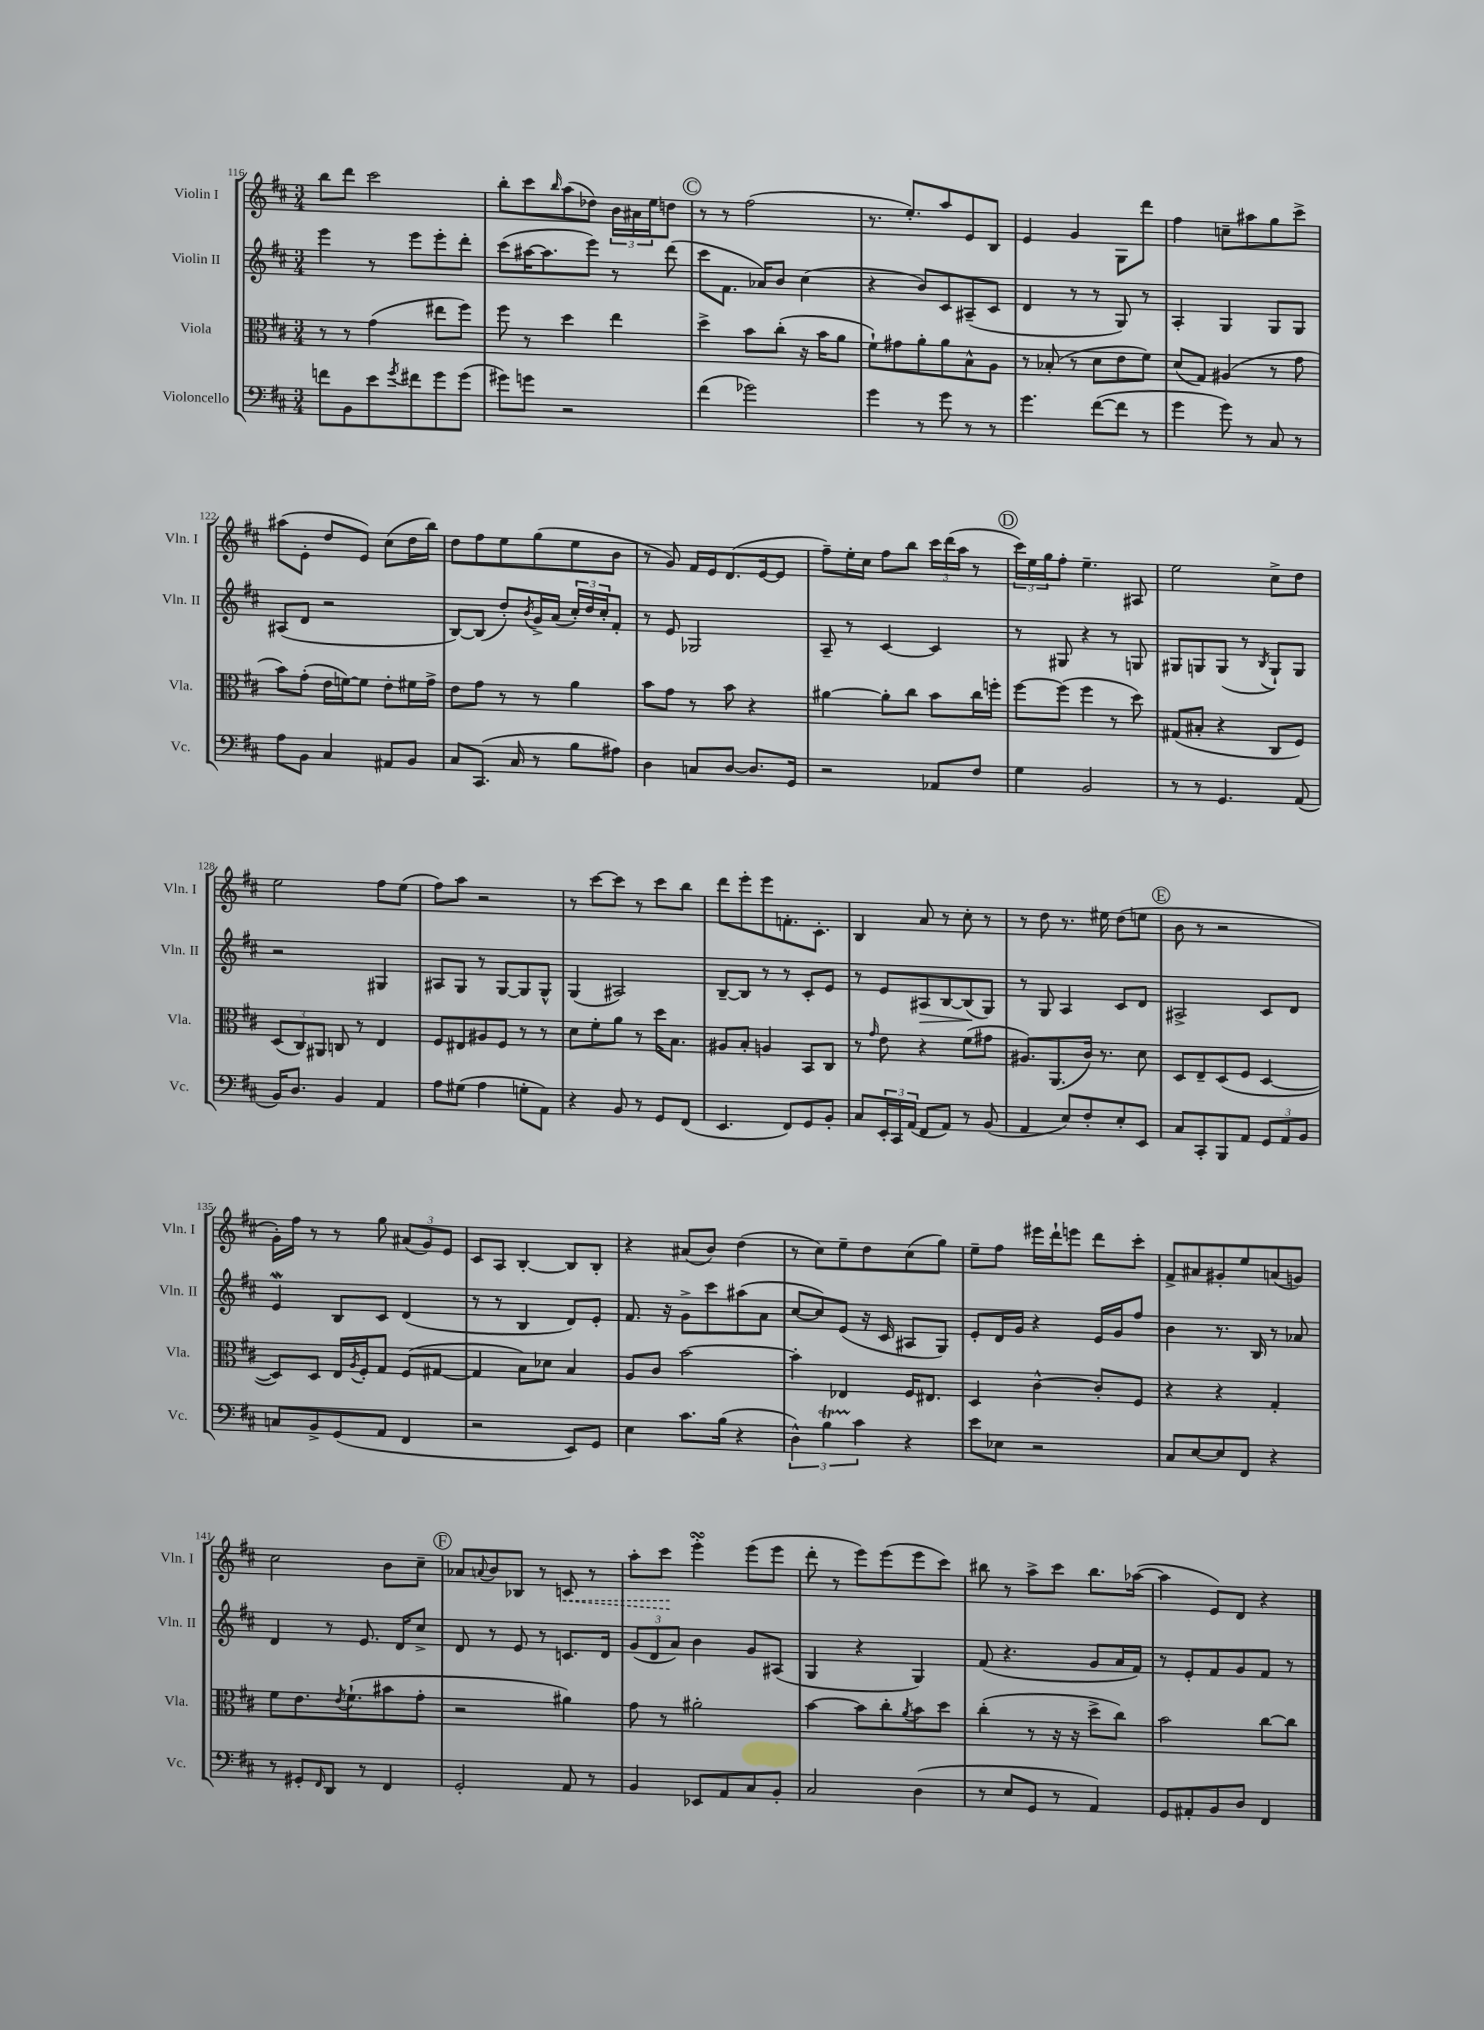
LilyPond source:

<<
\new StaffGroup <<
\new Staff = "s0" \with { instrumentName = "Violin I" shortInstrumentName = "Vln. I" } {
    \clef treble \key d \major \numericTimeSignature \time 3/4
    b''8 d'''8 cis'''2 |
    b''8-. cis'''8 \grace { b''16 } a''8( des''8) \tuplet 3/2 { b'16 ais'16 e''16 } d''8 |
    \mark \markup { \circle "C" } r8 r8 fis''2( |
    r8. e''8.-.) a''8 e'8 b8 |
    e'4 g'4 g8 d'''8 |
    fis''4 c''8-- ais''8 g''8 cis'''8-> |
    ais''8( e'8-. d''8 e'8) cis''8( d''16 b''16) |
    d''8 fis''8 e''8 g''8( e''8 b'8 |
    r8 g'8) fis'16 e'16 d'8.( e'16~ e'8 |
    fis''8--) e''16-. cis''16 fis''8 b''8 \tuplet 3/2 { cis'''16 d'''16( a''16 } r8 |
    \mark \markup { \circle "D" } \tuplet 3/2 { cis'''16) e''16 g''16 } fis''8-. e''4.-- ais8 |
    e''2 cis''8-> d''8 |
    e''2 fis''8 e''8( |
    fis''8) a''8 r2 |
    r8 cis'''8~ cis'''8 r8 cis'''8 b''8 |
    d'''8 e'''8-. e'''8 f'8.-. cis'8.-. |
    b4 a'8 r8 cis''8-. r8 |
    r8 d''8 r8. eis''16 d''8( e''8 |
    \mark \markup { \circle "E" } b'8 r8 r2 |
    g'16-.) fis''16 r8 r8 g''8 \tuplet 3/2 { ais'8( g'8) e'8 } |
    cis'8 a8 b4~-. b8 b8-. |
    r4 ais'8( b'8) d''4( |
    r8 cis''8) e''8-- d''8 cis''8( g''8) |
    e''8-- fis''8 eis'''16 d'''16-! e'''8 d'''8 cis'''8-. |
    fis'8-> ais'8 gis'8-. e''8 a'8( g'8) |
    cis''2 b'8 cis''8-- |
    \mark \markup { \circle "F" } aes'8 \appoggiatura { a'8 } b'8 bes8 r8 \once \override Hairpin.style = #'dashed-line c'8\< r8 |
    a''8-. cis'''8\! e'''4-.\turn e'''8( e'''8 |
    d'''8-. r8 e'''8) e'''8( e'''8 cis'''8) |
    bis''8 r8 a''8-> cis'''8 bis''8. aes''16~( |
    aes''4 e'8) d'8 r4 \bar "|." |
}
\new Staff = "s1" \with { instrumentName = "Violin II" shortInstrumentName = "Vln. II" } {
    \clef treble \key d \major \numericTimeSignature \time 3/4
    e'''4 r8 e'''8 e'''8-. d'''8-. |
    cis'''8( ais''16~ ais''8. e'''8) r8 d'''8( |
    \mark \markup { \circle "C" } cis'''8 fis'8. aes'16) b'8 cis''4( |
    r4 b'8) cis'8 ais8--( cis'8 |
    d'4 r8 r8 g8) r8 |
    a4-. g4 g8 g8 |
    ais8( d'8 r2 |
    b8~) b8( d''8-.) \acciaccatura { b'8 } g'16-> a'16( \tuplet 3/2 { cis''16-.) d''16 cis''16-. } fis'8-. |
    r8 e'8 ges2 |
    a8-- r8 cis'4~ cis'4 |
    \mark \markup { \circle "D" } r8 gis8 r4 r8 g8 |
    gis8 g8 g8( r8 \acciaccatura { b8 } g8-!) g8 |
    r2 gis4 |
    ais8 g8 r8 g8~ g8 g8-^ |
    g4( ais2) |
    b8~-- b8 r8 r8 cis'8-. e'8 |
    r8 e'8 ais8\> b8~ b8\!( g8) |
    r8 g8 a4 cis'8 d'8 |
    \mark \markup { \circle "E" } ais2-> cis'8 d'8 |
    e'4\mordent b8 cis'8 d'4( |
    r8 r8 b4 d'8) e'8-. |
    fis'8. r16 g'8-> cis'''8 ais''8( a'8 |
    cis''8~ cis''8) e'8( r16 cis'16 ais8 g8) |
    e'8-. d'16 g'16 r4 e'16 g'16 fis''8 |
    b'4 r8. b16 r8 aes'8 |
    d'4 r8 e'8. d'16 cis''8-> |
    \mark \markup { \circle "F" } d'8 r8 e'8 r8 c'8. d'16 |
    \tuplet 3/2 { g'8( d'8 a'8) } b'4 g'8 ais8( |
    g4 r4 g4) |
    fis'8( r4. g'8 a'16 fis'16) |
    r8 e'8-. fis'8 g'8 fis'8 r8 \bar "|." |
}
\new Staff = "s2" \with { instrumentName = "Viola" shortInstrumentName = "Vla." } {
    \clef alto \key d \major \numericTimeSignature \time 3/4
    r8 r8 g'4( eis''8 fis''8) |
    fis''8 r8 d''4 e''4 |
    \mark \markup { \circle "C" } d''4-> b'8 cis''8-.( r16 b'16 a'8 |
    fis'8-!) gis'8 a'8-. a'8 b8-^ a8 |
    r8 bes8-.( r8 d'8 e'8 fis'8) |
    d'8( g8) ais4( r8 g'8 |
    b'8) g'8-.( e'16 f'16~) f'8 e'8-. fis'16 g'16-> |
    e'8 g'8 r8 r8 a'4 |
    b'8 g'8 r8 b'8 r4 |
    ais'4~ ais'8-. cis''8 b'8 cis''16 f''16-. |
    \mark \markup { \circle "D" } fis''8~ fis''8( fis''4 r8 d''8) |
    gis8( bis8-. r4 cis8 fis8) |
    \tuplet 3/2 { d8( cis8) ais,8 } c8 r8 e4 |
    fis8 eis8 ais8 fis8 r8 r8 |
    d'8 fis'8-. a'8 r8 d''16 b8. |
    ais8 b8-. a4 b,8 cis8 |
    r8 \grace { g'16 } e'8 r4 fis'8( gis'8 |
    ais8.) a,8.( cis'16) r8. d'8 |
    \mark \markup { \circle "E" } d8 e8-- d8( fis8 d4~ |
    d8) d8 e16 \acciaccatura { a8 } fis16-. g8 fis8( gis8~ |
    gis4 b8) des'8 b4 |
    a8 cis'8 b'2~ |
    b'4-. ees4 fis16 eis8. |
    d4 cis'4~-^ cis'8-. fis8 |
    r4 r4 g4-. |
    fis'8 e'8. \acciaccatura { e'8 } fis'8.-!( bis'8 g'8-. |
    \mark \markup { \circle "F" } r2 ais'4) |
    g'8 r8 ais'2-. |
    b'4~ b'8 cis''8-. \acciaccatura { a'8 } b'8 d''8 |
    cis''4-.( r8 r16 r16 d''8-> cis''8) |
    b'2 cis''8~ cis''8 \bar "|." |
}
\new Staff = "s3" \with { instrumentName = "Violoncello" shortInstrumentName = "Vc." } {
    \clef bass \key d \major \numericTimeSignature \time 3/4
    f'8 b,8 e'8 \acciaccatura { g'8 } fis'8 g'8 g'8( |
    gis'8) g'8 r2 |
    \mark \markup { \circle "C" } fis'4( ges'2) |
    g'4 r8 g'8 r8 r8 |
    g'4. fis'8~( fis'8 r8 |
    g'4 g'8) r8 cis8 r8 |
    a8 b,8 cis4 ais,8 b,8 |
    cis8 cis,8.( cis16 r8 b8 ais8) |
    d4 c8 d8~ d8. g,16 |
    r2 aes,8 fis8 |
    \mark \markup { \circle "D" } g4 b,2 |
    r8 r8 g,4. a,8( |
    b,16) d8. b,4 a,4 |
    a8 gis8( a4 g8-. a,8) |
    r4 b,8 r8 g,8 fis,8( |
    e,4. fis,8) g,8 b,8-. |
    cis8 \tuplet 3/2 { e,16-. cis,16 a,16( } fis,8 a,8) r8 b,8( |
    a,4 e8) fis8-. e8-. e,8 |
    \mark \markup { \circle "E" } cis8 cis,8-. b,,8 a,8 \tuplet 3/2 { g,8 a,8 b,8 } |
    c8 b,8-> g,8( a,8 fis,4 |
    r2 e,8) g,8 |
    e4 cis'8. b16( r4 |
    \tuplet 3/2 { d4-^) b4\startTrillSpan cis'4\stopTrillSpan } r4 |
    e'8 ees8 r2 |
    cis8 e8~ e8 fis,8 r4 |
    r8 gis,8-. \grace { fis,16 } d,8 r8 fis,4 |
    \mark \markup { \circle "F" } g,2-. a,8 r8 |
    b,4 ees,8 a,8 cis8 b,8-. |
    cis2 d4( |
    r8 e8 g,8 r8 a,4) |
    g,8 ais,8-. b,8 d8 fis,4 \bar "|." |
}
>>
>>
\layout { \context { \Score currentBarNumber = #116 } }
